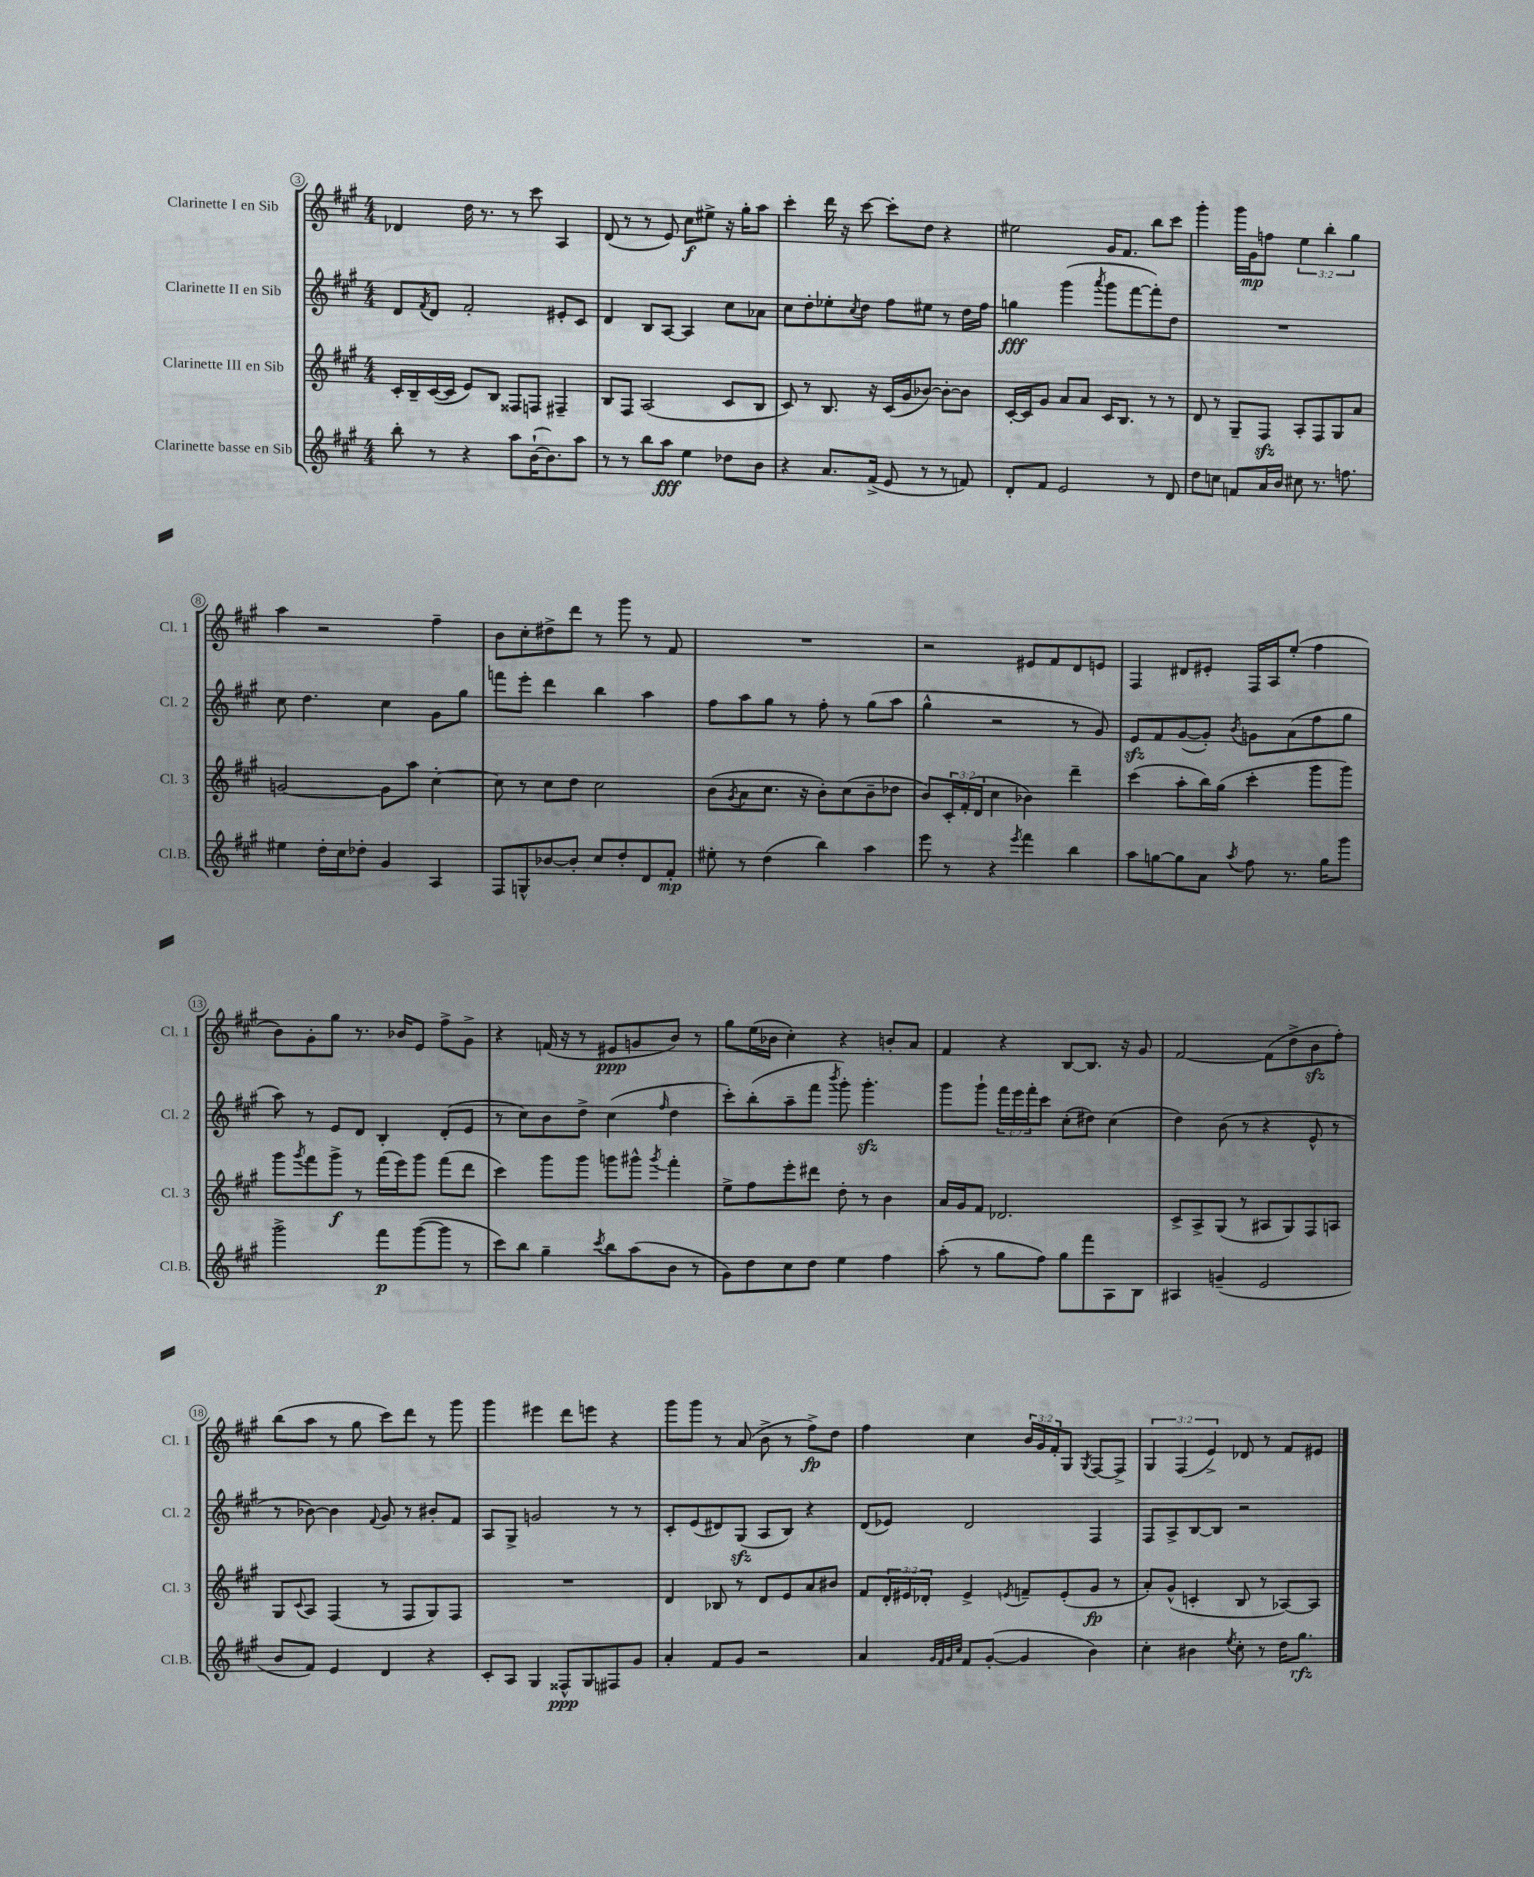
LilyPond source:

<<
\new StaffGroup <<
\new Staff = "s0" \with { instrumentName = "Clarinette I en Sib" shortInstrumentName = "Cl. 1" } {
    \clef treble \key a \major \numericTimeSignature \time 4/4 \override Staff.TupletNumber.text = #tuplet-number::calc-fraction-text
    des'4 d''16 r8. r8 cis'''8 a4 |
    d'8( r8 r8 e'8) cis''8\f eis''8-> r16 gis''16-. a''8 |
    cis'''4-. d'''16 r16 cis'''8~ cis'''8-. d''8 r4 |
    eis''2 gis'16 fis'8. b''8 cis'''8 |
    gis'''4-. gis'''16 gis'16\mp f''8 \tuplet 3/2 { e''4 b''4-. gis''4 } |
    a''4 r2 fis''4-- |
    b'8 cis''8-. dis''8-> d'''8 r8 gis'''8 r8 fis'8 |
    R1 |
    r2 eis'8 fis'8 d'8 e'8 |
    fis4 dis'8 eis'8-. fis16 a16 e''8-.( fis''4 |
    b'8) gis'8-. gis''8 r8. bes'16 e'8 fis''8-> gis'8-> |
    r4 f'16( r16 r8 eis'8\ppp g'8 b'8) r8 |
    gis''8 e''16( bes'16 cis''4-.) r4 b'8-. a'8 |
    fis'4 r4 b8~ b8. r16 gis'8 |
    fis'2~ fis'8( d''8-> b'8\sfz fis''8-.) |
    b''8( a''8 r8 gis''8 cis'''8) d'''8 r8 gis'''8 |
    gis'''4 eis'''4 d'''8 e'''8 r4 |
    gis'''8 gis'''8 r8 a'8( b'8-> r8 fis''8->\fp) d''8 |
    fis''4 cis''4 \tuplet 3/2 { b'16 gis'16 fis'16-. } gis8 \acciaccatura { gis8 } fis8~ fis8-> |
    \tuplet 3/2 { gis4 fis4( e'4->) } des'8 r8 fis'8 eis'8 \bar "|." |
}
\new Staff = "s1" \with { instrumentName = "Clarinette II en Sib" shortInstrumentName = "Cl. 2" } {
    \clef treble \key a \major \numericTimeSignature \time 4/4 \override Staff.TupletNumber.text = #tuplet-number::calc-fraction-text
    d'8 \acciaccatura { fis'8 } d'8 fis'2-. eis'8-. cis'8 |
    d'4 b8 a8~ a4 cis''8 aes'8 |
    cis''8 d''8-. ees''8-. \acciaccatura { cis''8 } d''8 fis''8 eis''8 r8 d''16 fis''16 |
    g''4\fff gis'''4( \acciaccatura { a'''8 } gis'''8 fis'''8~ fis'''8-.) d''8 |
    R1 |
    cis''8 d''4. cis''4 gis'8 gis''8 |
    f'''8 e'''8-. d'''4 b''4 a''4 |
    fis''8 a''8 gis''8 r8 fis''8-. r8 gis''8( a''8 |
    gis''4-^ r2 r8 gis'8) |
    e'8\sfz fis'8 gis'8~( gis'8-.) \acciaccatura { b'8 } g'8 a'8( fis''8 gis''8 |
    a''8) r8 e'8 d'8 b4-. d'8-.( e'8 |
    r8 cis''8) b'8 d''8-> cis''4( \grace { fis''16 } d''4 |
    cis'''8-.) b''8-.( a''8-- fis'''8 \acciaccatura { b'''8 } gis'''8-.) gis'''4.-.\sfz |
    gis'''8 gis'''8-! \tuplet 3/2 { fis'''16 e'''16 fis'''16-. } cis'''8 cis''8-.( dis''8) cis''4( |
    d''4) b'8( r8 r4 e'8-^ r8 |
    r8 bes'8~) bes'4 \appoggiatura { fis'8 } gis'8 r8 bis'8-. fis'8 |
    a8 gis8-> g'2 r8 r8 |
    cis'8-. e'8( dis'8) gis8\sfz( a8 b8) r4 |
    d'8( ees'8) d'2 fis4 |
    fis8 a8-> b8~ b8 r2 \bar "|." |
}
\new Staff = "s2" \with { instrumentName = "Clarinette III en Sib" shortInstrumentName = "Cl. 3" } {
    \clef treble \key a \major \numericTimeSignature \time 4/4 \override Staff.TupletNumber.text = #tuplet-number::calc-fraction-text
    cis'16-. b16-- cis'16~( cis'16 e'8) b8 fisis8 f8 fis4-- |
    b8 fis8 a2( cis'8 b8 |
    cis'8) r8 b8. r16 cis'16( gis'16 bes'8~) bes'8~-. bes'8 |
    cis'16~-. cis'16 gis'8 a'8 a'8 cis'16 b8. r8 r8 |
    d'8 r8 gis8-- fis8\sfz a8-. fis8 gis8 a'8 |
    g'2~ g'8 a''8 cis''4~-. |
    cis''8 r8 cis''8 d''8 cis''2 |
    b'8( \acciaccatura { gis'8 } a'8 cis''8. r16 b'8-.) cis''8( b'8-- des''8 |
    b'8) \tuplet 3/2 { cis'16-. fis'16-.( d'16 } cis''4 bes'4) d'''4-- |
    cis'''4( a''8-. b''16) gis''16( cis'''4-. gis'''8 gis'''8) |
    gis'''8 \acciaccatura { gis'''8 } fis'''8 gis'''8->\f r8 fis'''16( e'''16) gis'''8 fis'''8( d'''8 |
    cis'''4) gis'''8 gis'''8 g'''8 gis'''8-^ \acciaccatura { gis'''8 } fis'''4-. |
    e''8-> fis''8 e'''8-. dis'''8 d''8-. r8 b'4 |
    a'16 gis'16 fis'8 des'2. |
    cis'8-> a8-> gis8( r8 ais8 gis8) fis8 a8 |
    gis8 \appoggiatura { cis'8 } a8 fis4( r8 fis8 gis8) fis8 |
    R1 |
    d'4 bes8 r8 d'8 e'8 a'8 bis'8 |
    fis'8 \tuplet 3/2 { d'16-. eis'16 des'16-. } eis'4-> \acciaccatura { e'8 } f'8-- e'8-.( gis'8\fp r8 |
    a'8-.) gis'8-^( c'4-. b8 r8 aes8~) aes8 \bar "|." |
}
\new Staff = "s3" \with { instrumentName = "Clarinette basse en Sib" shortInstrumentName = "Cl.B." } {
    \clef treble \key a \major \numericTimeSignature \time 4/4
    b''8-. r8 r4 a''8 b'16~-!( b'8.) a''8 |
    r8 r8 b''8 a''8\fff e''4 des''8 b'8 |
    r4 a'8. fis'16->( e'8 r8 r8 f'8) |
    d'8-. fis'8 e'2 r8 d'8 |
    d''8 c''8 f'8 a'16 b'16 cis''8 r8. f''8. |
    eis''4 d''16-. cis''16 des''8-. gis'4 a4 |
    fis8 g8-^ bes'8~ bes'8-. cis''8 d''8-. d'8 fis'8-.\mp |
    eis''8-. r8 d''4( b''4) a''4 |
    e'''8 r8 r4 \acciaccatura { e'''8 } fis'''4 b''4 |
    a''8 g''8~ g''8 a'8 \acciaccatura { a''8 } fis''8 r8. g''16 gis'''8 |
    gis'''2-> fis'''8\p gis'''8~( gis'''8 r8 |
    cis'''8) b''8 gis''4-- \acciaccatura { cis'''8 } b''8 a''8( b'8 r8 |
    gis'8) d''8 cis''8 d''8 e''4 fis''4 |
    a''8-.( r8 gis''8 fis''8) gis''8 fis'''8 a8 b8 |
    ais4 g'4--( e'2 |
    b'8 fis'8) e'4 d'4 r4 |
    cis'8-. a8 gis4 fisis8-^\ppp gis8 fis8 gis'8 |
    a'4-. fis'8 gis'8 r2 |
    a'4 \grace { gis'32 fis'32 gis'32 cis''32 } fis'8 gis'8~-.( gis'4 b'4) |
    cis''4-. bis'4 \acciaccatura { e''8 } cis''8-. r8 d''16 gis''8.\rfz \bar "|." |
}
>>
>>
\layout { \context { \Score currentBarNumber = #3 \override BarNumber.stencil = #(make-stencil-circler 0.1 0.3 ly:text-interface::print) } }
